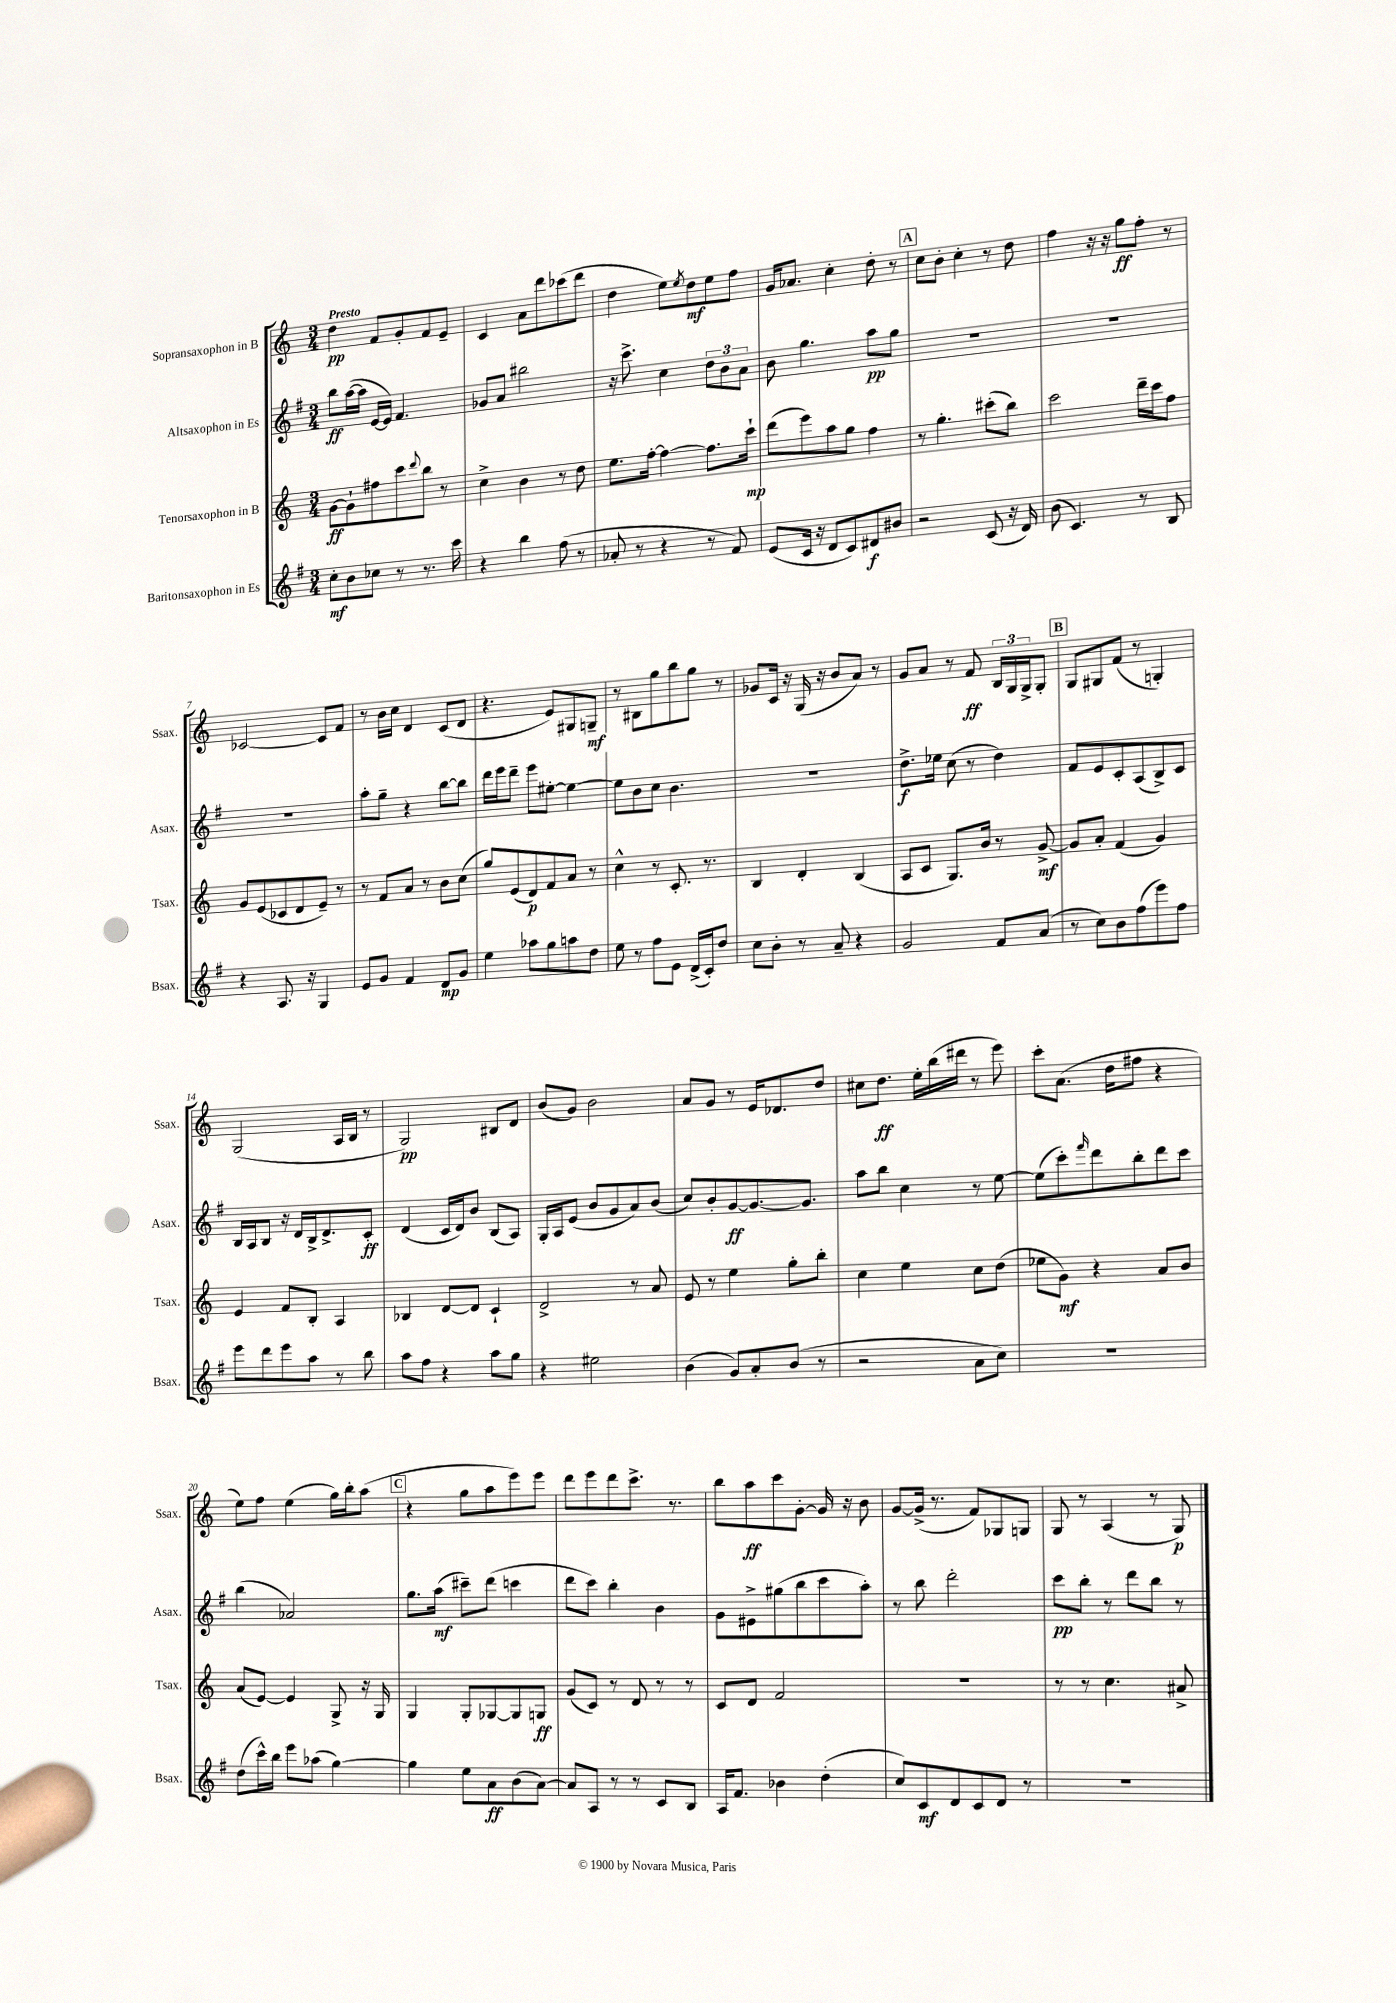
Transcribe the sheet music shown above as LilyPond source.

<<
\new StaffGroup <<
\new Staff = "s0" \with { instrumentName = "Sopransaxophon in B" shortInstrumentName = "Ssax." } {
    \clef treble \key c \major \numericTimeSignature \time 3/4 \tempo "Presto"
    d''4\pp f'8 g'8-. f'8 e'8-- |
    c'4 a'8 d'''8 ces'''8( d'''8 |
    d''4 e''8) \acciaccatura { e''8 } d''8\mf e''8 f''8 |
    g'16 aes'8. c''4-. d''8-. r8 |
    \mark \markup { \box "A" } c''8 b'8-. c''4-. r8 d''8 |
    f''4 r16 r16 g''8\ff f''8-. r8 |
    ces'2~ ces'8 f'8 |
    r8 b'16 c''16 d'4 c'8( d'8 |
    r4. e'8) gis8 g8--\mf |
    r8 bis8 g''8 b''8 g''8 r8 |
    ges'8 c'16 r16 g16( r16 b'8 a'8) r8 |
    g'8 a'8 r8 f'8\ff \tuplet 3/2 { b16 g16 g16-> } g8-. |
    \mark \markup { \box "B" } g8 gis8 f'8( r8 g4-.) |
    g2( a16 b16 r8 |
    g2\pp) bis8 d'8 |
    b'8( g'8) b'2 |
    a'8 g'8 r8 e'16 des'8. d''8 |
    cis''8 d''8.\ff e''16-. b''16( dis'''16 r8 e'''8) |
    c'''8-. a'8.( d''16 fis''8 r4 |
    e''8) f''8 e''4( g''16) b''16-. a''8( |
    \mark \markup { \box "C" } r4 g''8 a''8 e'''8) e'''8 |
    d'''8 e'''8 d'''8 c'''8.-> r8. |
    b''8 a''8\ff c'''8 g'8~-. g'16 r16 b'8 |
    g'8~ g'16->( r8. f'8) ges8 g8 |
    g8 r8 a4( r8 g8\p) \bar "|." |
}
\new Staff = "s1" \with { instrumentName = "Altsaxophon in Es" shortInstrumentName = "Asax." } {
    \clef treble \key g \major \numericTimeSignature \time 3/4
    b''8\ff a''16~( a''16 e'16~ e'16) fis'4. |
    ges'8 a'8 bis''2 |
    r16 c'''8.-> c''4 \tuplet 3/2 { d''8 b'8 a'8 } |
    b'8 g''4. a''8\pp g''8 |
    \mark \markup { \box "A" } R2. |
    R2. |
    R2. |
    a''8-. g''8-- r4 b''8~ b''8 |
    d'''16 e'''16 d'''8-- e'''8 eis''8~-. eis''4~ |
    eis''8 b'8 c''8 b'4. |
    R2. |
    d''8.->\f ees''16 c''8( r8 d''4) |
    \mark \markup { \box "B" } fis'8 e'8 c'8-. a8( b8->) c'8 |
    b16 a16 b8 r16 d'16 b16-> d'8.-> c'8-.\ff |
    d'4( c'16 d'16) b'8 b8( a8) |
    g16-. a16 e'8( b'8 g'8 a'8) b'8( |
    c''8) b'8-. g'8~\ff g'8.~ g'8. |
    a''8 b''8 c''4 r8 e''8~ |
    e''8( c'''8-.) \grace { fis'''16 } d'''8 b''8-. d'''8 c'''8 |
    b''4( aes'2) |
    \mark \markup { \box "C" } g''8. a''16\mf( cis'''8--) d'''8( c'''4 |
    d'''8 c'''8) b''4-. b'4 |
    g'8 eis'8-> gis''8( b''8 c'''8 a''8-.) |
    r8 b''8 d'''2-. |
    c'''8\pp b''8-. r8 d'''8 b''8 r8 \bar "|." |
}
\new Staff = "s2" \with { instrumentName = "Tenorsaxophon in B" shortInstrumentName = "Tsax." } {
    \clef treble \key c \major \numericTimeSignature \time 3/4
    g'8~\ff g'8-! fis''8 c'''8 \appoggiatura { d'''8 } b''8 r8 |
    c''4-> b'4 r8 d''8 |
    e''8. f''16~-. f''4~ f''8. c'''16-!\mp |
    d'''8( e'''8) a''8 g''8 f''4 |
    \mark \markup { \box "A" } r8 g''4.-. cis'''8-.( b''8) |
    c'''2 d'''16-- c'''16 f''8 |
    g'8 e'8( ces'8 d'8 e'8--) r8 |
    r8 f'8 a'8 r8 b'8 c''8( |
    g''8) e'8( d'8\p) f'8 a'8 r8 |
    c''4-^ r8 c'8.-. r8. |
    b4 d'4-. b4( |
    a8 c'8 g8.) b'16 r8 g'8~->\mf |
    \mark \markup { \box "B" } g'8 a'8-. f'4( g'4) |
    e'4 f'8 b8-. a4 |
    bes4 d'8~ d'8 c'4-! |
    d'2-> r8 a'8 |
    e'8 r8 e''4 g''8-. b''8-. |
    c''4 e''4 c''8 d''8( |
    ees''8 g'8\mf) r4 a'8 b'8 |
    a'8( e'8~) e'4 g8-> r16 g16 |
    \mark \markup { \box "C" } g4 g8-. ges8~ ges8 g8\ff |
    g'8( c'8) r8 d'8 r8 r8 |
    c'8 d'8 f'2 |
    R2. |
    r8 r8 c''4. ais'8-> \bar "|." |
}
\new Staff = "s3" \with { instrumentName = "Baritonsaxophon in Es" shortInstrumentName = "Bsax." } {
    \clef treble \key g \major \numericTimeSignature \time 3/4
    c''8-.\mf b'8 ces''8 r8 r8. c'''16 |
    r4 b''4 fis''8( r8 |
    aes'8-. r8 r4 r8 fis'8) |
    e'8( c'16 r16 d'8 c'8) dis'8\f bis'8 |
    \mark \markup { \box "A" } r2 c'8( r16 d'16) |
    b'8( c'4.) r8 b8 |
    r4 a8. r16 g4 |
    e'8 g'8 fis'4 d'8\mp g'8 |
    e''4 aes''8 g''8 a''8 d''8 |
    e''8 r8 fis''8 e'8 d'16->( c'16-.) d''8 |
    c''8 b'8-. r8 a'8-- r4 |
    g'2 fis'8 a'8( |
    \mark \markup { \box "B" } r8 c''8) b'8 fis''8( e'''8) fis''8 |
    e'''8 d'''8 e'''8 a''8 r8 b''8 |
    a''8 fis''8 r4 a''8 g''8 |
    r4 eis''2 |
    b'4( g'8) a'8-. b'8( r8 |
    r2 a'8 c''8) |
    R2. |
    d''8( c'''16-^) b''16 e'''8 aes''8( g''4~) |
    \mark \markup { \box "C" } g''4 e''8 a'8\ff b'8( a'8~) |
    a'8 a8 r8 r8 c'8 b8 |
    a16 fis'8. bes'4 d''4-.( |
    c''8) c'8\mf d'8 c'8 d'8 r8 |
    R2. \bar "|." |
}
>>
>>
